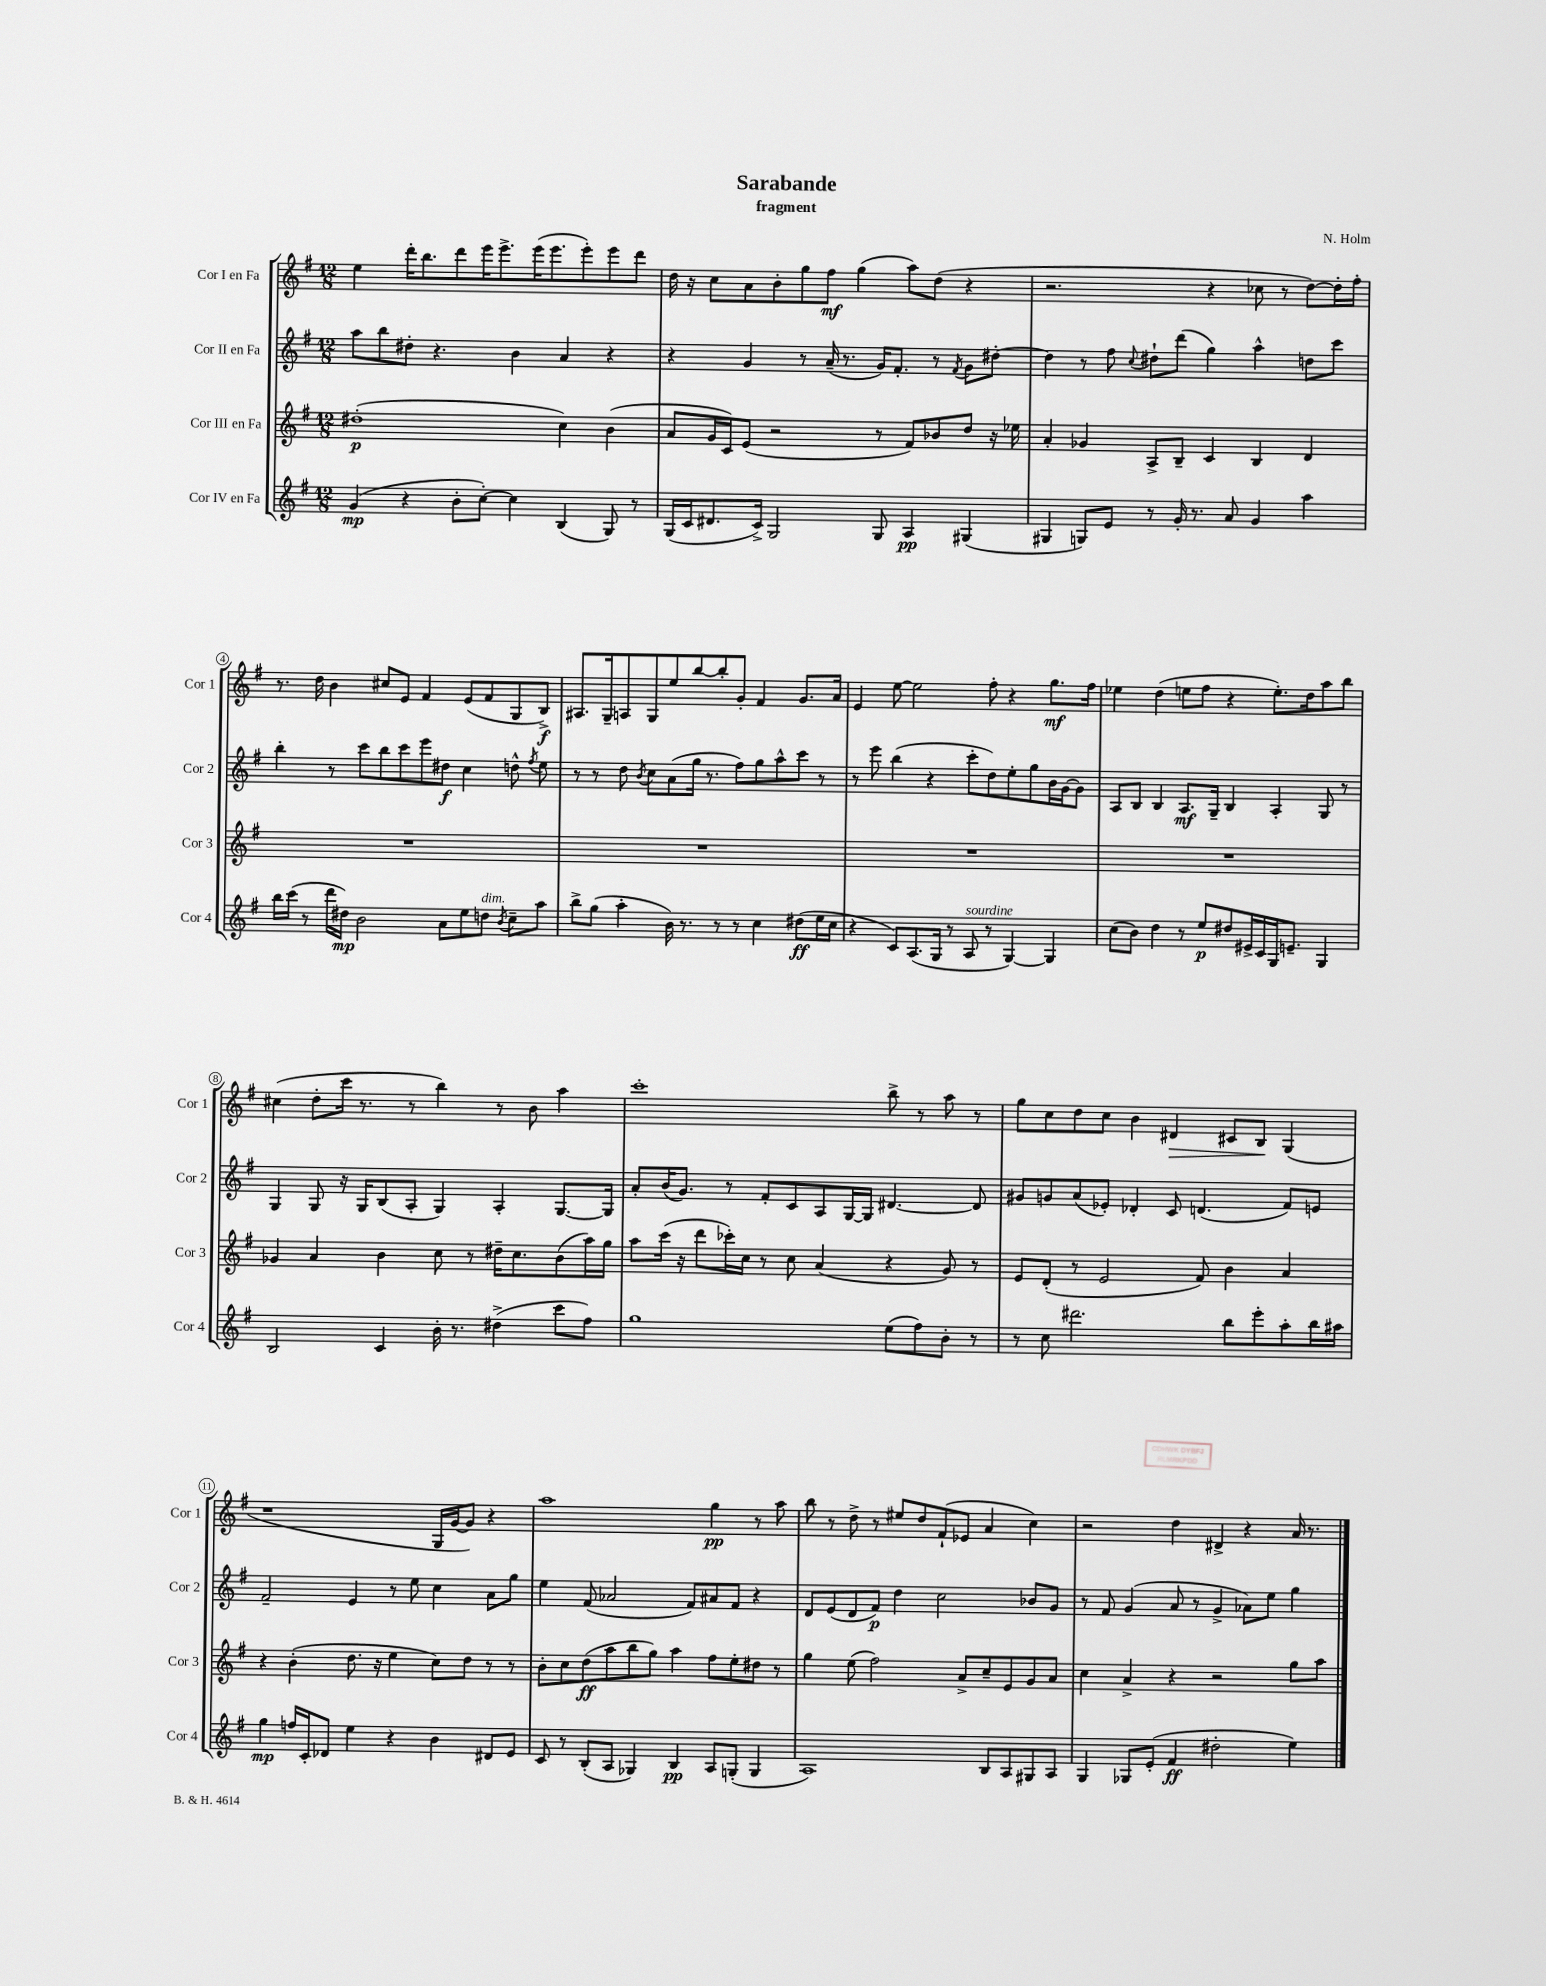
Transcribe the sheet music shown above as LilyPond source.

\header { title = "Sarabande" composer = "N. Holm" subtitle = "fragment" }
<<
\new StaffGroup <<
\new Staff = "s0" \with { instrumentName = "Cor I en Fa" shortInstrumentName = "Cor 1" } {
    \clef treble \key g \major \numericTimeSignature \time 12/8
    \autoBeamOff e''4 d'''16[-. b''8. d'''8 e'''16 e'''8.-> e'''16( e'''8. e'''8-.) e'''8 d'''8] |
    d''16 r16 c''8[ a'8 b'8-. g''8 fis''8]\mf g''4( a''8[) d''8]( r4 |
    r2. r4 ces''8 r8 d''8[~) d''16-. fis''16]-. |
    r8. d''16 b'4 cis''8[ e'8] fis'4 e'8[( fis'8 g8 b8]->\f) |
    ais8.[ g16-- a8 g8 e''8 b''8~ b''8-. g'8]-. fis'4 g'8.[ a'16] |
    e'4 e''8~ e''2 fis''8-. r4 g''8.[\mf fis''16] |
    ees''4 d''4( e''8[ fis''8] r4 e''8.[-.) d''16 a''8 b''8] |
    cis''4( d''8[-. c'''16] r8. r8 b''4) r8 b'8 a''4 |
    c'''1-. b''8-> r8 a''8 r8 |
    g''8[ c''8 d''8 c''8] b'4 dis'4\> cis'8[ b8]\! g4( |
    r1 g16[ g'16~ g'8]) r4 |
    a''1 g''4\pp r8 a''8 |
    b''8 r8 d''8-> r8 eis''8[ d''8 fis'8-!( ees'8] a'4 c''4) |
    r2 d''4 dis'4-> r4 a'16 r8. \bar "|." |
}
\new Staff = "s1" \with { instrumentName = "Cor II en Fa" shortInstrumentName = "Cor 2" } {
    \clef treble \key g \major \numericTimeSignature \time 12/8
    \autoBeamOff a''8[ b''8 dis''8]-. r4. b'4 a'4 r4 |
    r4 g'4 r8 a'16--( r8. g'16[) fis'8.]-. r8 \acciaccatura { fis'8 } g'8[ dis''8]~-. |
    dis''4 r8 fis''8 \appoggiatura { c''8 } dis''8[-! d'''8]( g''4) a''4-^ d''8[ c'''8] |
    b''4-. r8 c'''8[ b''8 c'''8 e'''8 dis''8]\f c''4 d''8-^ \acciaccatura { fis''8 } e''8 |
    r8 r8 d''8 \acciaccatura { b'8 } c''8[ a'8( g''16] r8. fis''8[) g''8 a''8-^ c'''8] r8 |
    r8 e'''8 b''4( r4 c'''8[-. d''8) e''8-. g''8 b'16 g'16~ g'8] |
    a8[ b8] b4 a8.[\mf g16]-- b4 a4-. g8 r8 |
    g4 g8 r16 g16[ b8( a8]-. g4) a4-. g8.[~ g16] |
    a'8[-. b'16( g'8.]) r8 fis'8[-. c'8 a8 g16~ g16] dis'4.~ dis'8 |
    gis'8[ g'8 a'8( ees'8]-.) des'4-. c'8 d'4.( fis'8[) e'8] |
    fis'2-- e'4 r8 e''8 c''4 a'8[ g''8] |
    e''4 fis'8( aes'2 fis'8[) ais'8 fis'8] r4 |
    d'8[ e'8( d'8 fis'8]\p) d''4 c''2 bes'8[ g'8] |
    r8 fis'8 g'4( a'8 r8 g'4-> aes'8[) e''8] g''4 \bar "|." |
}
\new Staff = "s2" \with { instrumentName = "Cor III en Fa" shortInstrumentName = "Cor 3" } {
    \clef treble \key g \major \numericTimeSignature \time 12/8
    \autoBeamOff dis''1-.\p( c''4) b'4( |
    a'8[ g'16 c'16) e'8]( r2 r8 fis'8[) bes'8 d''8] r16 ees''16 |
    a'4-. ges'4 a8[-> b8]-- c'4 b4 d'4 |
    R1. |
    R1. |
    R1. |
    R1. |
    ges'4 a'4 b'4 c''8 r8 dis''16[-- c''8. b'8( a''16) g''16] |
    a''8[ c'''16]( r16 d'''8[ ces'''16-.) c''16] r8 c''8 a'4( r4 g'8) r8 |
    e'8[ d'8]-.( r8 e'2 fis'8) b'4 a'4 |
    r4 b'4-.( d''8. r16 e''4 c''8[) d''8] r8 r8 |
    b'8[-. c''8 d''8\ff( a''8 b''8 g''8]) a''4 fis''8[ e''8-. dis''8] r8 |
    g''4 e''8( fis''2) a'8[-> c''8-- e'8 g'8 a'8] |
    c''4 a'4-> r4 r2 g''8[ a''8] \bar "|." |
}
\new Staff = "s3" \with { instrumentName = "Cor IV en Fa" shortInstrumentName = "Cor 4" } {
    \clef treble \key g \major \numericTimeSignature \time 12/8
    \autoBeamOff g'4\mp( r4 b'8[-. c''8]~-.) c''4 b4( g8) r8 |
    g16[( c'16 dis'8. c'16]->) g2 g8 a4\pp gis4( |
    gis4 g8[) e'8] r8 g'16-. r8. a'8 g'4 a''4 |
    b''16[ c'''16]( r8 d'''16[ dis''16]\mp) b'2 a'8[ e''8 d''8]^\markup { \italic "dim." } \acciaccatura { b'8 } c''8[-- a''8] |
    b''8[-> g''8]( a''4-. b'16) r8. r8 r8 c''4 dis''8[\ff( e''16 c''16] |
    r4 c'8[) a8.( g16] r8 a8^\markup { \italic "sourdine" } r8 g4~) g4 |
    c''8[( b'8]) d''4 r8 e''8[\p dis''8 eis'16-> c'16 g16 e'8.]-- g4 |
    b2 c'4 b'16-. r8. dis''4->( c'''8[ fis''8]) |
    g''1 e''8[( fis''8) b'8]-. r8 |
    r8 c''8 dis'''2. b''8[ e'''8-. a''8-. b''16 ais''16] |
    g''4\mp f''16[ c'16-. des'8] e''4 r4 b'4 dis'8[ e'8] |
    c'8 r8 b8[-.( a8] ges4) b4\pp a8[ g8]-.( g4 |
    a1) b8[ a8 gis8 a8] |
    g4 ges8[ e'8]-.( fis'4\ff dis''2-. e''4) \bar "|." |
}
>>
>>
\layout { \context { \Score \override BarNumber.stencil = #(make-stencil-circler 0.1 0.3 ly:text-interface::print) } }
